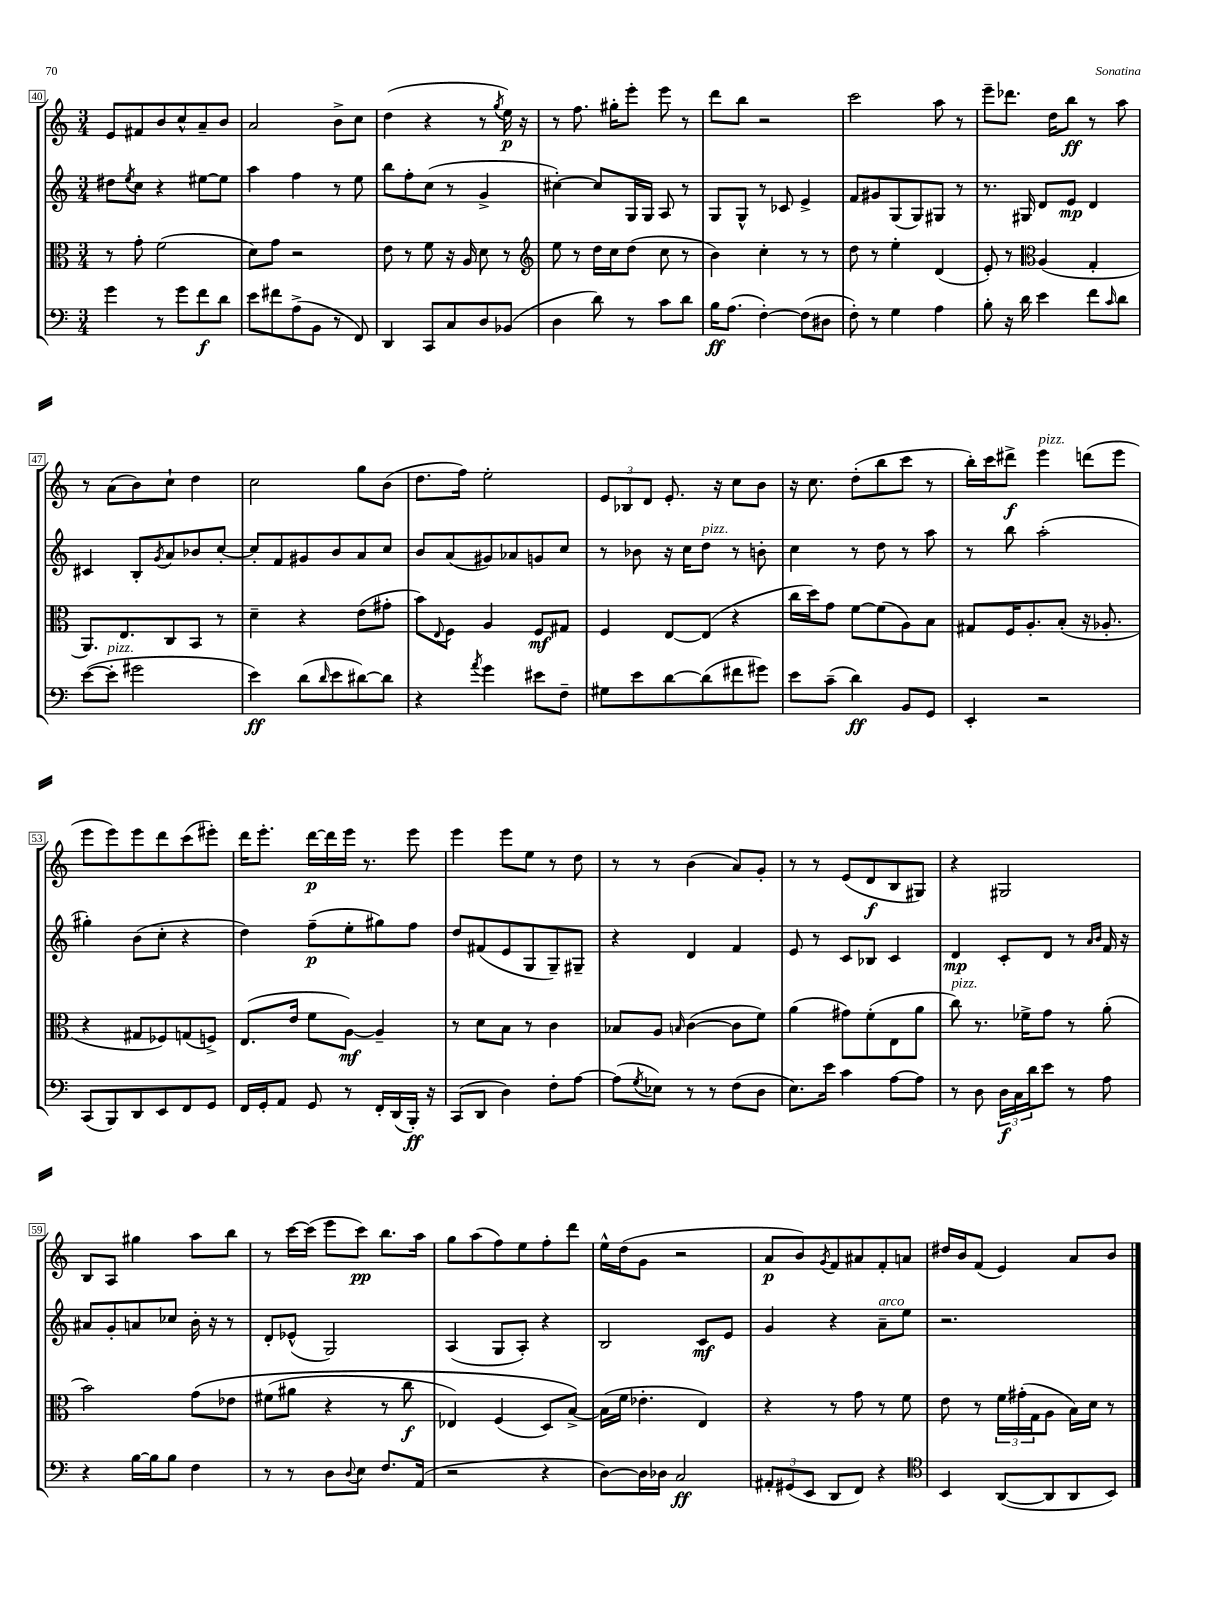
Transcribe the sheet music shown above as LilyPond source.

<<
\new StaffGroup <<
\new Staff = "s0" {
    \clef treble \key c \major \numericTimeSignature \time 3/4
    e'8 fis'8 b'8 c''8-^ a'8-- b'8 |
    a'2 b'8-> c''8 |
    d''4( r4 r8 \acciaccatura { g''8 } e''16\p) r16 |
    r8 f''8. gis''16-. e'''8-. e'''8 r8 |
    d'''8 b''8 r2 |
    c'''2 a''8 r8 |
    e'''8-- des'''8. d''16 b''8\ff r8 a''8 |
    r8 a'8( b'8) c''8-! d''4 |
    c''2 g''8 b'8( |
    d''8. f''16) e''2-. |
    \tuplet 3/2 { e'8 bes8 d'8 } e'8.-. r16 c''8 b'8 |
    r16 c''8. d''8-.( b''8 c'''8 r8 |
    b''16-.) c'''16 dis'''8->\f e'''4^\markup { \italic "pizz." } d'''8( e'''8 |
    e'''8 e'''8) e'''8 d'''8 c'''8( eis'''8-.) |
    d'''16 e'''8.-. d'''16~\p d'''16 e'''16 r8. e'''8 |
    e'''4 e'''8 e''8 r8 d''8 |
    r8 r8 b'4( a'8) g'8-. |
    r8 r8 e'8( d'8\f b8 gis8) |
    r4 gis2 |
    b8 a8 gis''4 a''8 b''8 |
    r8 c'''16~ c'''16( e'''8 c'''8\pp) b''8. a''16 |
    g''8 a''8( f''8) e''8 f''8-. d'''8 |
    e''16-^ d''16( g'8 r2 |
    a'8\p b'8) \acciaccatura { g'8 } f'8 ais'8 f'8-. a'8 |
    dis''16 b'16 f'8( e'4) a'8 b'8 \bar "|." |
}
\new Staff = "s1" {
    \clef treble \key c \major \numericTimeSignature \time 3/4
    dis''8 \acciaccatura { e''8 } c''8 r4 eis''8~ eis''8 |
    a''4 f''4 r8 e''8 |
    b''8 f''8-. c''8( r8 g'4-> |
    cis''4~-.) cis''8 g16 g16 a8 r8 |
    g8 g8-^ r8 ces'8 e'4-> |
    f'8 gis'8 g8( g8) gis8 r8 |
    r8. gis16 d'8 e'8\mp d'4 |
    cis'4 b8-. \acciaccatura { g'8 } a'8 bes'8 c''8~-. |
    c''8-. f'8 gis'8 b'8 a'8 c''8 |
    b'8 a'8( gis'8) aes'8 g'8 c''8 |
    r8 bes'8 r16 c''16 d''8^\markup { \italic "pizz." } r8 b'8-. |
    c''4 r8 d''8 r8 a''8 |
    r8 b''8 a''2-.( |
    gis''4-.) b'8( c''8-. r4 |
    d''4) f''8--\p( e''8-. gis''8) f''8 |
    d''8 fis'8( e'8 g8 g8--) gis8-- |
    r4 d'4 f'4 |
    e'8 r8 c'8 bes8 c'4 |
    d'4\mp c'8-. d'8 r8 \grace { a'16 b'16 } f'16 r16 |
    ais'8 g'8-. a'8 ces''8 b'16-. r16 r8 |
    d'8-. ees'8-^( g2) |
    a4( g8 a8-.) r4 |
    b2 c'8\mf e'8 |
    g'4 r4 a'8--^\markup { \italic "arco" } e''8 |
    r2. \bar "|." |
}
\new Staff = "s2" {
    \clef alto \key c \major \numericTimeSignature \time 3/4
    r8 g'8-. f'2( |
    d'8) g'8 r2 |
    e'8 r8 f'8 r16 a16 d'8 r8 |
    \clef treble e''8 r8 d''16 c''16 d''8( c''8 r8 |
    b'4) c''4-. r8 r8 |
    d''8 r8 e''4-. d'4( |
    e'8-.) r8 \clef alto a4( g4-. |
    a,8.) e8. c8 b,8 r8 |
    d'4-- r4 e'8( gis'8-. |
    b'8) \appoggiatura { e8 } f8 a4 f8\mf gis8 |
    f4 e8~ e8( r4 |
    c''16 d''16) g'8 f'8~ f'8( a8) b8 |
    gis8 f16 a8.-. b8-.( r16 aes8.-. |
    r4 gis8 fes8) g8( f8->) |
    e8.( e'16 f'8 a8~\mf) a4-- |
    r8 d'8 b8 r8 c'4 |
    bes8 a8 \grace { b16 } c'4~( c'8 f'8) |
    a'4( gis'8) f'8-.( e8 a'8 |
    c''8^\markup { \italic "pizz." }) r8. fes'16-> g'8 r8 a'8-.( |
    b'2) g'8\( ees'8 |
    fis'8( ais'8 r4 r8 c''8\f |
    ees4) f4( d8) b8~->\) |
    b16( f'16 ees'4.-. e4) |
    r4 r8 g'8 r8 f'8 |
    e'8 r8 \tuplet 3/2 { f'16 gis'16-.( g16 } a8 b16) d'16 r8 \bar "|." |
}
\new Staff = "s3" {
    \clef bass \key c \major \numericTimeSignature \time 3/4
    g'4 r8 g'8 f'8\f d'8 |
    e'8 fis'8 a8->( b,8 r8 f,8) |
    d,4 c,8 c8 d8 bes,8( |
    d4 d'8) r8 c'8 d'8 |
    b16\ff a8.( f4~-.) f8( dis8 |
    f8-.) r8 g4 a4 |
    b8-. r16 d'16 e'4 f'8 \grace { c'16 } d'8 |
    e'8~( e'8-.^\markup { \italic "pizz." } gis'2 |
    e'4\ff) d'8( \grace { d'16 } e'8 dis'8~) dis'8 |
    r4 \acciaccatura { a'8 } g'4 eis'8 f8-- |
    gis8 e'8 d'8~ d'8( fis'8 gis'8) |
    e'8 c'8--( d'4\ff) b,8 g,8 |
    e,4-. r2 |
    c,8( b,,8) d,8 e,8 f,8 g,8 |
    f,16 g,16-. a,8 g,8 r8 f,16-. d,16( b,,16-.\ff) r16 |
    c,8( d,8 d4) f8-. a8~ |
    a8( \acciaccatura { g8 } ees8) r8 r8 f8( d8 |
    e8.) e'16 c'4 a8~ a8 |
    r8 d8 \tuplet 3/2 { d16\f c16 d'16 } e'8 r8 a8 |
    r4 b16~ b16 b8 f4 |
    r8 r8 d8 \appoggiatura { d8 } e8 f8. a,16( |
    r2 r4 |
    d8~) d16 des16 c2\ff |
    \tuplet 3/2 { ais,8-. gis,8( e,8 } d,8 f,8) r4 |
    \clef tenor b,4 a,8~( a,8 a,8 b,8) \bar "|." |
}
>>
>>
\layout { \context { \Score currentBarNumber = #40 \override BarNumber.stencil = #(make-stencil-boxer 0.1 0.3 ly:text-interface::print) } }
